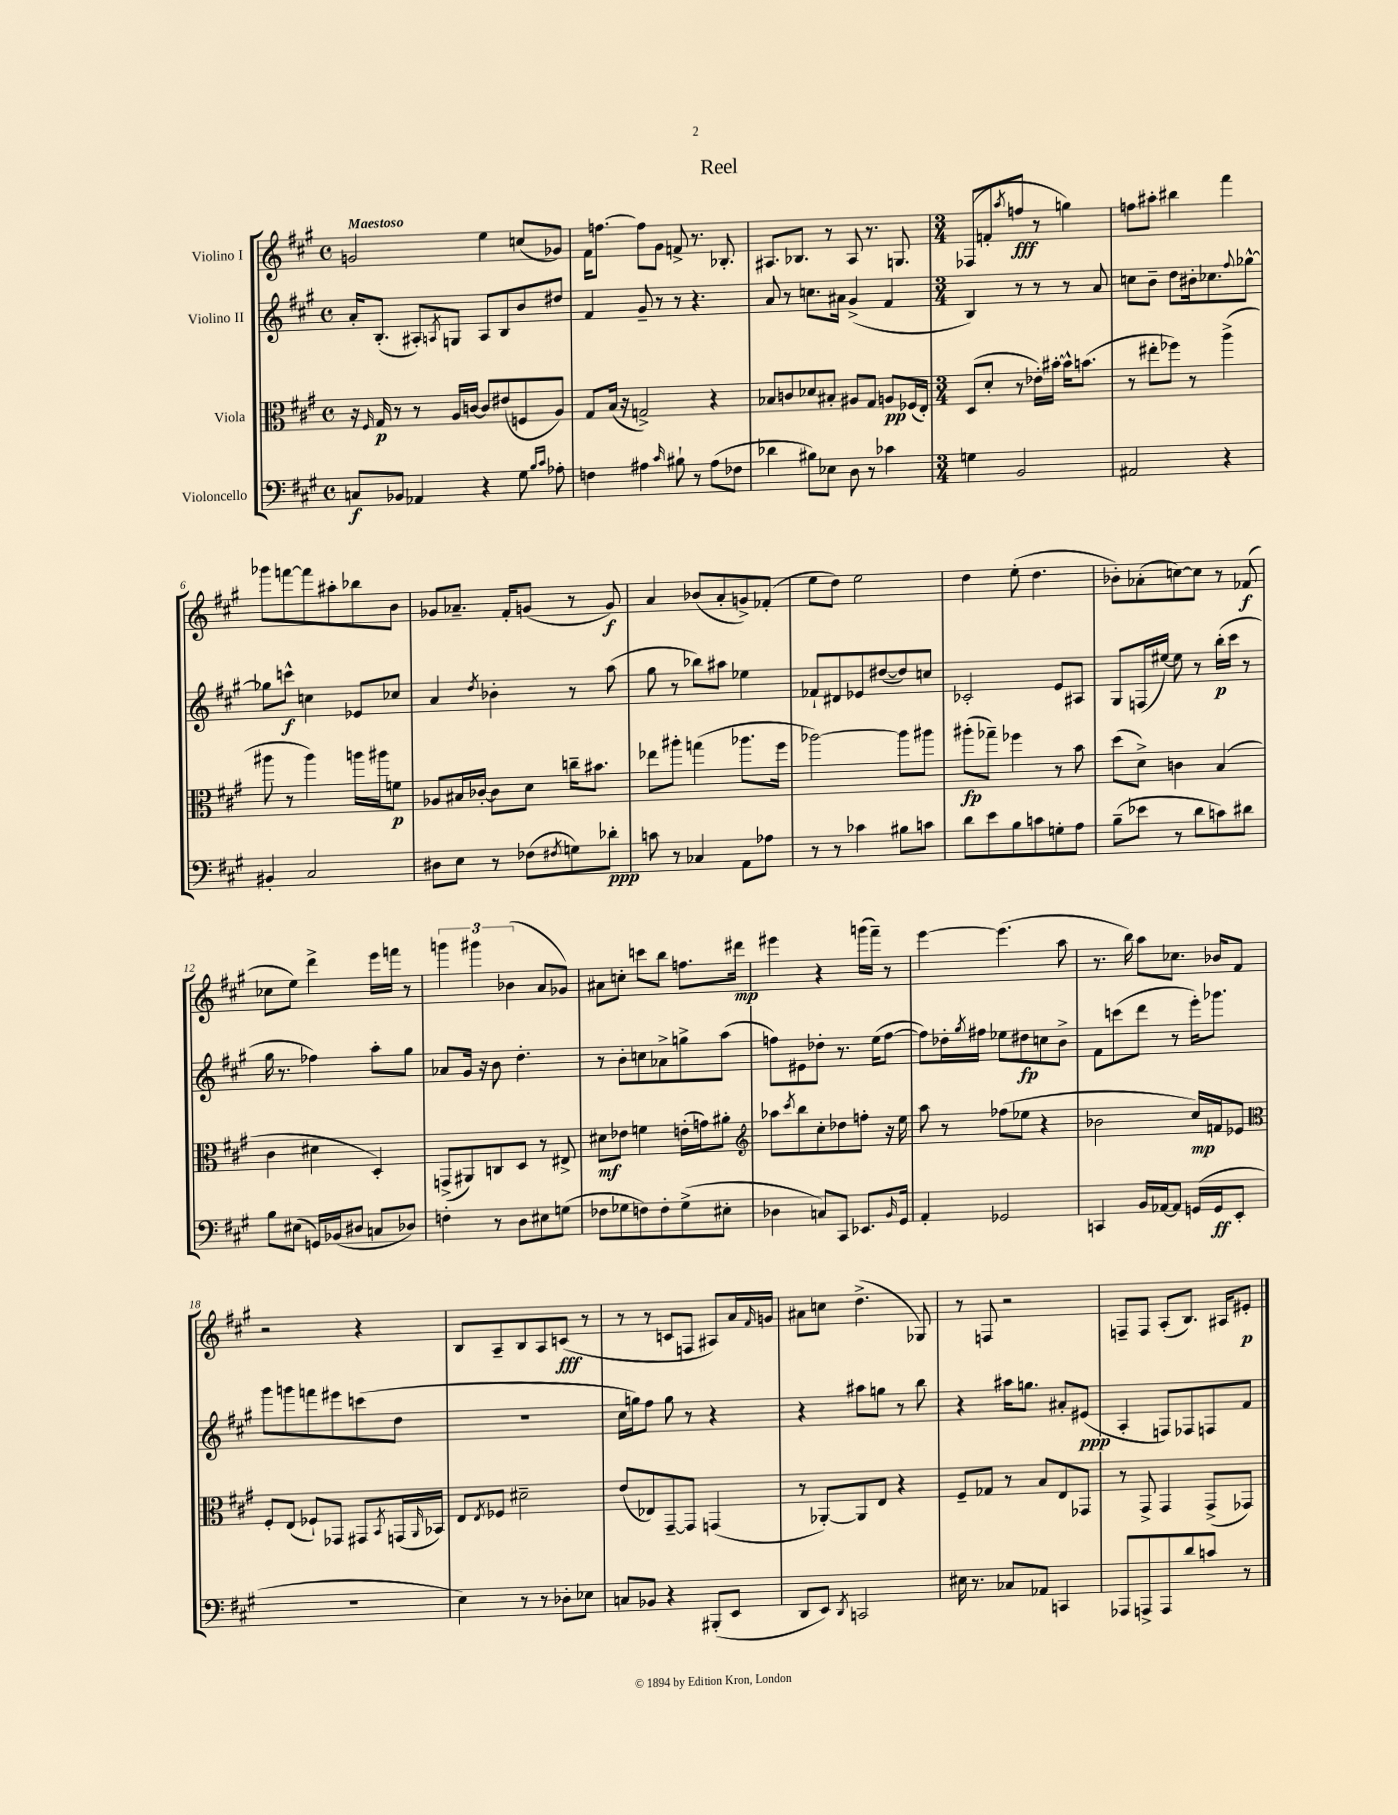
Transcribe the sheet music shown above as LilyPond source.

\header { title = "Reel" }
<<
\new StaffGroup <<
\new Staff = "s0" \with { instrumentName = "Violino I" } {
    \clef treble \key a \major \defaultTimeSignature \time 4/4 \tempo "Maestoso"
    g'2 e''4 c''8( ges'8) |
    fis'16 f''8.~ f''8 gis'8 f'8-> r8. bes8.-. |
    ais8. bes8. r8 ais8 r8. g8. |
    \numericTimeSignature \time 3/4 fes8( f'8-. \acciaccatura { a''8 } f''8\fff r8 g''4) |
    f''8 ais''8-. bis''4 fis'''4 |
    ges'''8 f'''8~ f'''8 ais''8-. bes''8 b'8 |
    ges'8 aes'8.-- fis'16-. g'8( r8 g'8\f) |
    a'4 bes'8( a'8-. g'8->) fes'8-.( |
    e''8 d''8) e''2 |
    d''4 e''8-.( d''4. |
    bes'8-.) aes'8-.( c''8~) c''8 r8 fes'8\f( |
    ces''8 e''8) d'''4-> e'''16 f'''16 r8 |
    \tuplet 3/2 { g'''4 gis'''4 bes'4( } a'8 ges'8) |
    ais'8 c''8-. c'''8 b''8 f''8. dis'''16\mp |
    eis'''4 r4 g'''16( fis'''16--) r8 |
    e'''4~ e'''4.( a''8 |
    r8. b''16) a''8 ces''8. bes'16 fis'8 |
    r2 r4 |
    b8 a8-- b8 a8 c'8\fff( r8 |
    r8 r8 c'8 f8 ais8) a'16 \grace { fis'16 } g'16 |
    ais'8 c''8 d''4.->( ges8) |
    r8 f8 r2 |
    f8-- f8 a8-.( b8.) ais16 eis'8-.\p \bar "|." |
}
\new Staff = "s1" \with { instrumentName = "Violino II" } {
    \clef treble \key a \major \defaultTimeSignature \time 4/4
    a'16-. b8.-.( ais8-.) \acciaccatura { a8 } g8 a8 b8 b'8 dis''8 |
    fis'4 gis'8-- r8 r8 r4. |
    a'8 r8 c''8. ais'16 gis'4->( fis'4 |
    \numericTimeSignature \time 3/4 b4) r8 r8 r8 a'8 |
    c''8 b'8-- d''8 bis'16-. ces''8. \appoggiatura { fis''8 } ges''8~-^ |
    ges''8 c'''8-^\f c''4 ees'8 ces''8 |
    a'4 \acciaccatura { d''8 } bes'4-. r8 a''8( |
    gis''8 r8 bes''8) ais''8 ees''4 |
    fes'8-! dis'8 ees'8 dis''8~( dis''8) c''8 |
    ces'2-. e'8 ais8 |
    gis8 f16( eis''16~) eis''8 r8 b''16-.\p( cis'''16 r8 |
    gis''16 r8. fes''4) a''8-. gis''8 |
    aes'8 gis'16 r16 b'8 d''4.-. |
    r8 b'8-. c''8 aes'8-> g''8-> a''8( |
    f''8) eis'8 des''8-. r8. e''16( f''8~ |
    f''8) des''16-. \acciaccatura { gis''8 } fis''16 ees''8 dis''8\fp c''8 b'8-> |
    fis'8 c'''8( d'''8 r8 e'''16-.) ges'''8. |
    gis'''8 g'''8 f'''8 eis'''8 c'''8( d''8 |
    R2. |
    cis''16 g''16) fis''8 g''8 r8 r4 |
    r4 ais''8 g''8 r8 b''8 |
    r4 ais''16 g''8. ais'8-. eis'8\ppp( |
    a4-. f8) fes8 f8 fis'8 \bar "|." |
}
\new Staff = "s2" \with { instrumentName = "Viola" } {
    \clef alto \key a \major \defaultTimeSignature \time 4/4
    r16 \grace { fis16 } gis16\p r8 r8 a16 c'16~ c'8 eis'8( f8 a8) |
    gis8 b16( r16 g2->) r4 |
    bes8 c'8 des'8 bis8-. ais8 gis8 a8\pp fes16( e16-.) |
    \numericTimeSignature \time 3/4 d8( d'8-. r8 ees'16-.) bis'16~-. bis'16-^ b'8.( |
    r8 eis''8-. fes''8) r8 a''4->( |
    ais''8 r8 ais''4) a''16 ais''16 f'8\p |
    aes8 bis16 ces'16~-. ces'8 d'8 c''16-- bis'8. |
    ees''8 ais''8-. g''4( aes''8. fis''16 |
    aes''2~) aes''8 ais''8 |
    ais''8-.\fp( ges''8--) fes''4 r8 b'8 |
    d''8( d'8->) c'4 b4( |
    cis'4 dis'4 d4-.) |
    g,8->( ais,8) c8 d8 r8 eis8-> |
    dis'8\mf ees'8 f'4 e'16-.( g'16) ais'8-. |
    \clef treble aes''8 \acciaccatura { cis'''8 } b''8 cis''8-. des''8 f''8-. r16 e''16 |
    a''8 r8 fes''8( ees''8 r4 |
    bes'2 cis''16\mp) f'16 ees'8 |
    \clef alto fis8-. e8( fes8-!) ges,8 gis,8 \acciaccatura { b,8 } g,16( \grace { a,16 } bes,16) |
    e8 \acciaccatura { e8 } fes8 dis'2-- |
    e'8( ees8) gis,8~-- gis,8 g,4( |
    r8 aes,8~-.) aes,8 e8 r4 |
    fis8-- ges8 r8 b8 e8 ges,8 |
    r8 gis,8-> gis,4 gis,8->( ges,8) \bar "|." |
}
\new Staff = "s3" \with { instrumentName = "Violoncello" } {
    \clef bass \key a \major \defaultTimeSignature \time 4/4
    c8\f bes,8 aes,4 r4 gis8 \grace { b16 cis'16 } aes8-. |
    f4 ais4 \grace { cis'16 } bis8-! r8 ais8( fes8 |
    des'4 bis8) ees8 d8 r8 ces'4 |
    \numericTimeSignature \time 3/4 g4 b,2 |
    ais,2 r4 |
    bis,4-. cis2 |
    dis8 e8 r8 fes8( \acciaccatura { fis8 } g8) des'8-.\ppp |
    c'8 r8 ces4 a,8 aes8 |
    r8 r8 ces'4 bis8 c'8 |
    d'8 e'8 b8 c'8 g8-. a8 |
    b8--( ees'8 r8 d'8 c'8) dis'8 |
    b8 eis8( g,16) bes,16( dis8 c8 des8) |
    f4-. r8 d8 eis8 g8( |
    fes8 ges8 f8) f8-. ges8->( eis8-. |
    des4 c8) cis,8 ees,8. \grace { b,16 } gis,16 |
    a,4-. ges,2 |
    c,4 b,16 aes,16~ aes,8 g,16( g,16\ff e,8-. |
    R2. |
    e4) r8 r8 des8-. ees8 |
    c8 bes,8 r4 bis,,8-.( e,8 |
    d,8 e,8) \acciaccatura { d,8 } c,2 |
    eis16 r8. ces8 aes,8 c,4 |
    aes,,8 a,,8-> a,,8 d'8 c'8 r8 \bar "|." |
}
>>
>>
